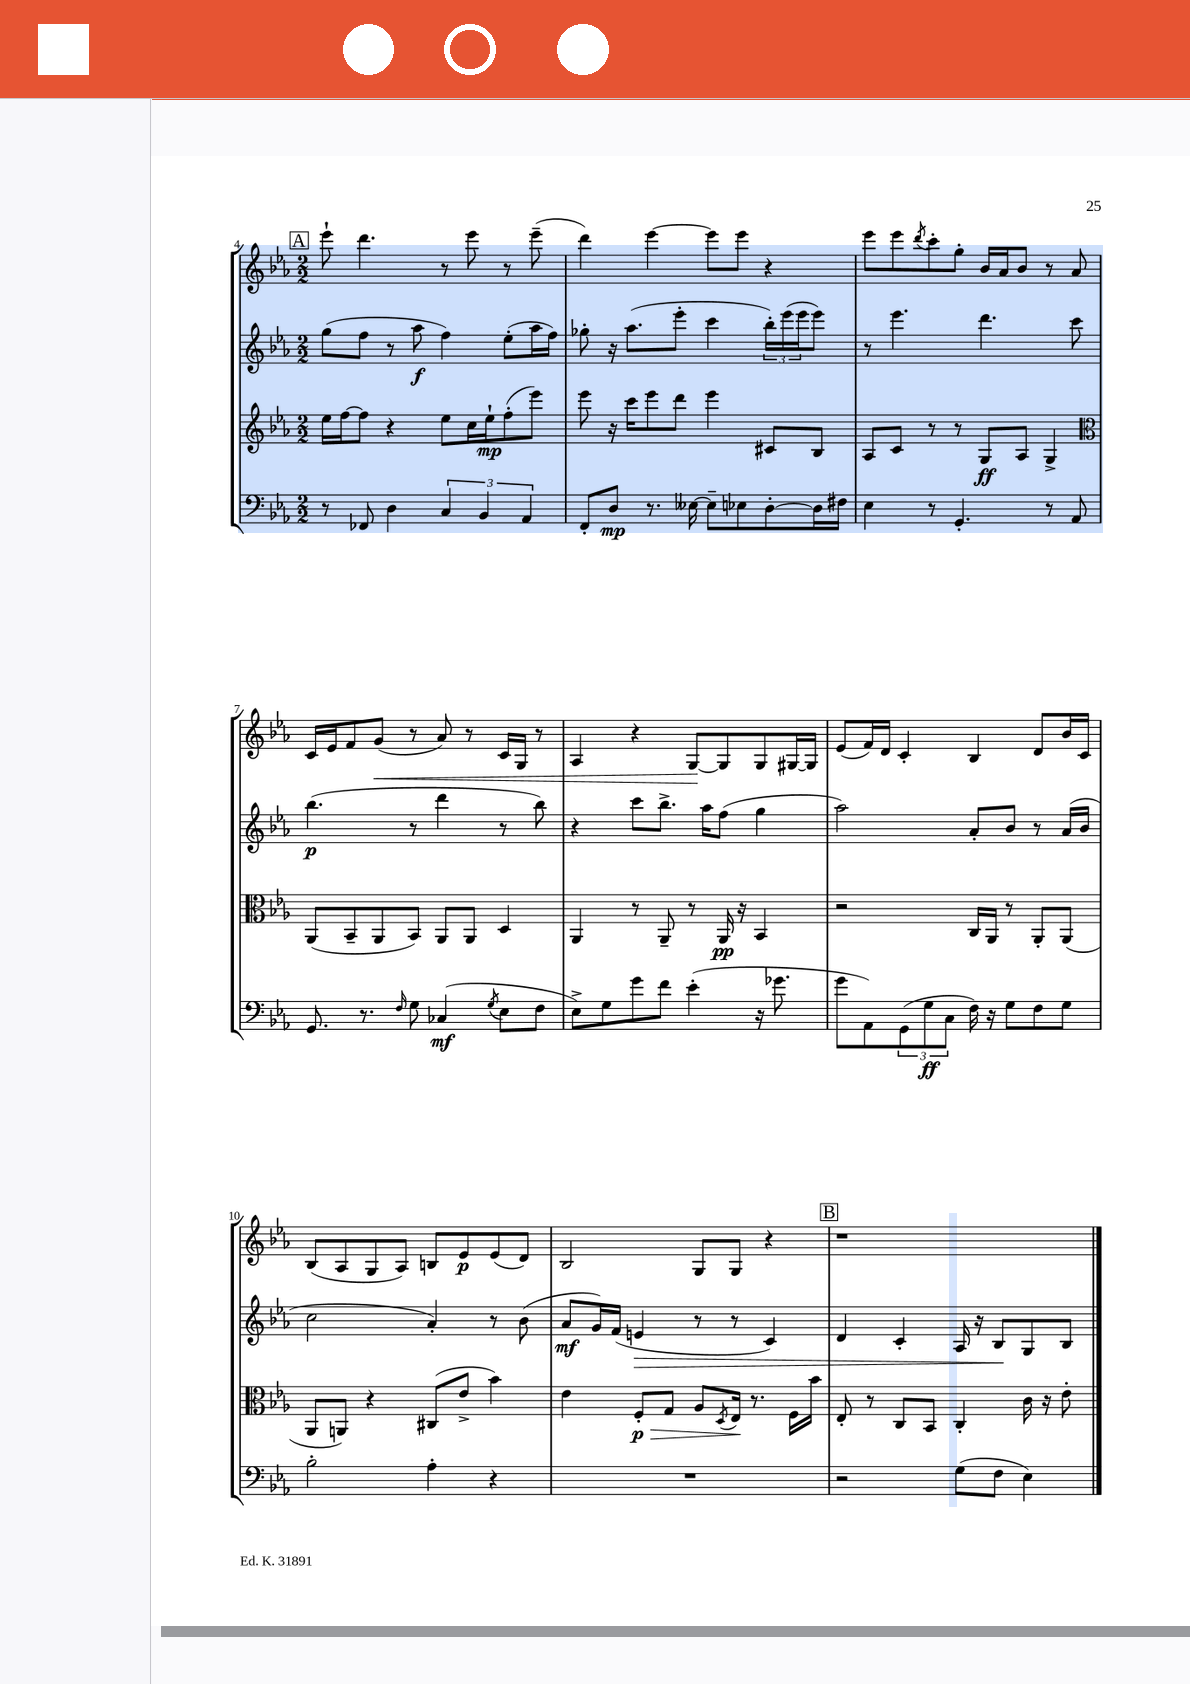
<<
\new StaffGroup <<
\new Staff = "s0" {
    \clef treble \key ees \major \numericTimeSignature \time 2/2
    \mark \markup { \box "A" } ees'''8-! d'''4. r8 ees'''8 r8 ees'''8--( |
    d'''4) ees'''4~ ees'''8 ees'''8 r4 |
    ees'''8 ees'''8 \acciaccatura { d'''8 } c'''8-. g''8-. bes'16 aes'16 bes'8 r8 aes'8 |
    c'16 ees'16 f'8 g'8\<( r8 aes'8) r8 c'16 g16 r8 |
    aes4 r4 g8~\! g8 g8 gis16~ gis16 |
    ees'8( f'16) d'16 c'4-. bes4 d'8 bes'16 c'16 |
    bes8( aes8 g8 aes8) b8 ees'8\p ees'8( d'8) |
    bes2 g8 g8 r4 |
    \mark \markup { \box "B" } r1 \bar "|." |
}
\new Staff = "s1" {
    \clef treble \key ees \major \numericTimeSignature \time 2/2
    \mark \markup { \box "A" } g''8( f''8 r8 aes''8\f f''4) ees''8-.( aes''16 f''16) |
    ges''8-. r16 aes''8.( ees'''8-. c'''4 \tuplet 3/2 { bes''16-.) ees'''16( ees'''16 } ees'''8) |
    r8 ees'''4. d'''4. c'''8 |
    bes''4.\p( r8 d'''4 r8 bes''8) |
    r4 c'''8 bes''8.-> aes''16 f''8( g''4 |
    aes''2) aes'8-. bes'8 r8 aes'16( bes'16 |
    c''2 aes'4-.) r8 bes'8( |
    aes'8\mf g'16) f'16( e'4\> r8 r8 c'4) |
    \mark \markup { \box "B" } d'4 c'4-. aes16 r16 bes8\! g8 bes8 \bar "|." |
}
\new Staff = "s2" {
    \clef treble \key ees \major \numericTimeSignature \time 2/2
    \mark \markup { \box "A" } ees''16 f''16~ f''8 r4 ees''8 c''16 ees''16-!\mp f''8-.( ees'''8) |
    ees'''8 r16 c'''16 ees'''8 d'''8 ees'''4 cis'8 bes8 |
    aes8 c'8 r8 r8 g8\ff aes8 g4-> |
    \clef alto aes,8( bes,8-- aes,8 bes,8) aes,8 aes,8 d4 |
    aes,4 r8 aes,8-- r8 aes,16\pp r16 bes,4 |
    r2 c16 aes,16 r8 aes,8-. aes,8( |
    aes,8 a,8) r4 cis8( ees'8-> bes'4) |
    ees'4 f8-.\p\> g8 aes8 \acciaccatura { d8 } ees16\! r8. f16 bes'16 |
    \mark \markup { \box "B" } ees8-. r8 c8 bes,8 c4-. c'16 r16 ees'8-. \bar "|." |
}
\new Staff = "s3" {
    \clef bass \key ees \major \numericTimeSignature \time 2/2
    \mark \markup { \box "A" } r8 fes,8 d4 \tuplet 3/2 { c4 bes,4 aes,4 } |
    f,8-. d8\mp r8. eeses16~ eeses8-- ees8 d8~-. d16 fis16 |
    ees4 r8 g,4.-. r8 aes,8 |
    g,8. r8. \grace { f16 } g8 ces4\mf( \acciaccatura { g8 } ees8 f8 |
    ees8->) g8 g'8 f'8 ees'4-.( r16 ges'8. |
    g'8 aes,8) \tuplet 3/2 { g,8( g8\ff c8 } f16) r16 g8 f8 g8 |
    bes2-. aes4-. r4 |
    R1 |
    \mark \markup { \box "B" } r2 g8( f8 ees4) \bar "|." |
}
>>
>>
\layout { \context { \Score currentBarNumber = #4 } }
